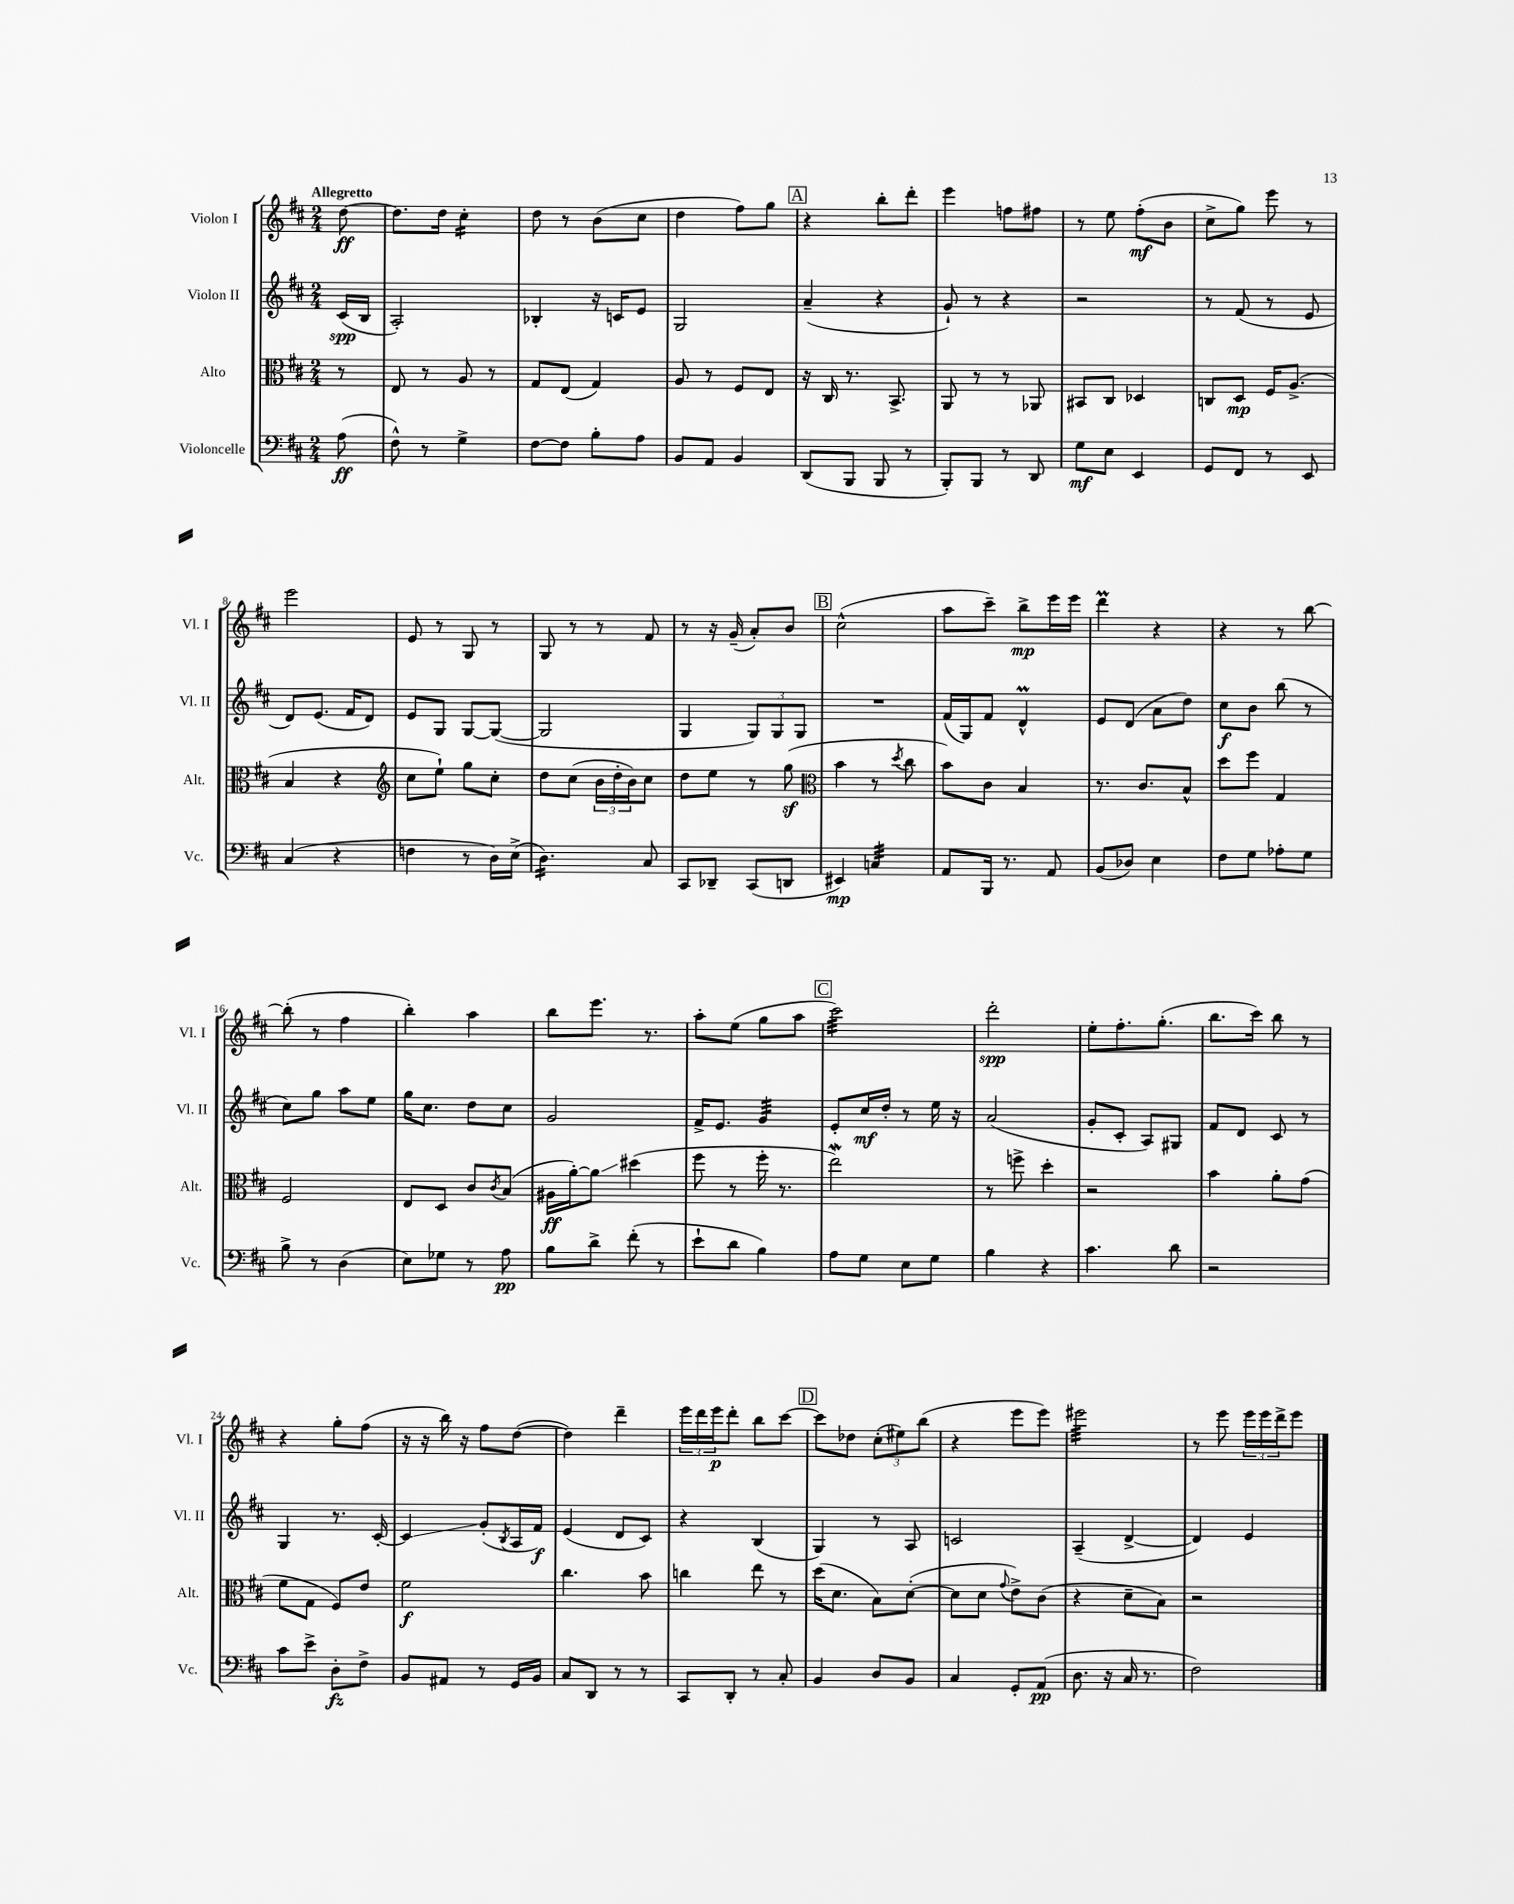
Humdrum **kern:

**kern	**kern	**kern	**kern
*staff4	*staff3	*staff2	*staff1
*clefF4	*clefC3	*clefG2	*clefG2
*k[f#c#]	*k[f#c#]	*k[f#c#]	*k[f#c#]
*M2/4	*M2/4	*M2/4	*M2/4
(8A	8r	(16c#	[8dd
.	.	16B	.
=	=	=	=
8F#^^)	8E	2A')	8.dd]
8r	8r	.	.
.	.	.	16dd
4G^	8A	.	4cc#'
.	8r	.	.
=	=	=	=
[8F#	8G	4B-'	8dd
8F#]	(8E	.	8r
8B'	4G)	16r	(8b
.	.	16c	.
8A	.	8e	8cc#
=	=	=	=
8BB	8A	2G	4dd
8AA	8r	.	.
4BB	8F#	.	8ff#)
.	8E	.	8gg
=	=	=	=
(8DD	16r	(4a~	4r
.	16C#	.	.
8BBB	8.r	.	.
8BBB	.	4r	8bb'
.	8.BB^	.	.
8r	.	.	8ddd'
=	=	=	=
8BBB')	8AA	8g`)	4eee
8BBB	8r	8r	.
8r	8r	4r	8ff
8DD	8AA-	.	8ff#
=	=	=	=
8G	8BB#	2r	8r
8E	8C#	.	8ee
4EE	4D-	.	(8ff#'
.	.	.	8b
=	=	=	=
8GG	8C	8r	8cc#^
8FF#	8D	(8f#	8gg)
8r	16F#	8r	8eee
.	(8.A^	.	.
8EE	.	8e	8r
=	=	=	=
(4C#	4B	8d)	2eee
.	.	(8.e	.
4r	4r	.	.
.	.	16f#	.
.	.	8d)	.
=	=	=	=
*	*clefG2	*	*
4F	8cc#	8e	8e
.	8ee`)	8G	8r
8r	8gg	[8G	8G
16D)	8cc#'	(8G_	8r
(16E^	.	.	.
=	=	=	=
4.D)	8dd	2G]	8G
.	(8cc#	.	8r
.	24b	.	8r
.	24dd'	.	.
.	24b)	.	.
8C#	8cc#	.	8f#
=	=	=	=
8CC#	8dd	4G	8r
8DD-~	8ee	.	16r
.	.	.	(16g~
(8CC#	8r	12G)	8a')
.	.	12G	.
8DD	(8gg	.	8b
.	.	12G	.
=	=	=	=
*	*clefC3	*	*
4EE#)	4b	2r	(2cc#^^
4C	8r	.	.
.	8qdd	.	.
.	8cc#	.	.
=	=	=	=
8AA	8b)	(16f#	8aa
.	.	16G)	.
16BBB	8c#	8f#	8ccc#~)
8.r	.	.	.
.	4B	4d^^	8bb^
8AA	.	.	16eee
.	.	.	16eee
=	=	=	=
(8BB	8.r	8e	4ddd
8D-)	.	(8d	.
.	8.c#	.	.
4E	.	8a	4r
.	8B^^	8dd)	.
=	=	=	=
8F#	8dd	8cc#	4r
8G	8ff#	8b	.
8A-'	4G	(8bb	8r
8G	.	8r	[8bb
=	=	=	=
8B^	2F#	8cc#)	(8bb']
8r	.	8gg	8r
(4D	.	8aa	4ff#
.	.	8ee	.
=	=	=	=
8E)	8E	16gg	4bb')
.	.	8.cc#	.
8G-	8D	.	.
8r	8c#	8dd	4aa
.	8qc#	.	.
8A	(8B	8cc#	.
=	=	=	=
8B	16A#	2g	8bb
.	[16a')	.	.
8d^	8a]	.	8.eee
(8f#'	(4dd#	.	.
.	.	.	8.r
8r	.	.	.
=	=	=	=
8e`	8ff#	16f#^	8aa'
.	.	8.e	.
8d	8r	.	(8ee
4B)	16ff#'	4g	8gg
.	8.r	.	.
.	.	.	8aa
=	=	=	=
8A	2ee)	8e'	2ccc#)
8G	.	16cc#	.
.	.	16dd'	.
8E	.	8r	.
8G	.	16ee	.
.	.	16r	.
=	=	=	=
4B	8r	(2a	2ddd'
.	8ff^	.	.
4r	4dd'	.	.
=	=	=	=
4.c#	2r	8g'	8ee'
.	.	8c#'	8.ff#'
.	.	8A)	.
.	.	.	(8.gg'
8d	.	8G#	.
=	=	=	=
2r	4b	8f#	8.bb
.	.	8d	.
.	.	.	16ccc#)
.	8a'	8c#	8bb
.	(8g	8r	8r
=	=	=	=
8c#	8f#	4G	4r
8e^	8G	.	.
8D'	8F#)	8.r	8gg'
8F#^	8e	.	(8ff#
.	.	[16c#'	.
=	=	=	=
8BB	2f#	4c#]	16r
.	.	.	16r
8AA#	.	.	16bb)
.	.	.	16r
8r	.	(8g'	8ff#
.	.	8qB	.
16GG	.	16A	([8dd
16BB	.	16f#)	.
=	=	=	=
8C#	4.cc#	(4e	4dd])
8DD	.	.	.
8r	.	8d	4ddd~
8r	8b	8c#)	.
=	=	=	=
8CC#	4cc	4r	24eee
.	.	.	24ddd
.	.	.	24eee
8DD'	.	.	8ddd'
8r	8ee	(4B	8bb
8C#'	8r	.	[8ccc#
=	=	=	=
4BB	(16dd	4G)	8ccc#]
.	8.d	.	.
.	.	.	8dd-
8D	8B)	8r	(12cc#'
.	.	.	12ee#)
8BB	([8d'	8A	.
.	.	.	(12bb
=	=	=	=
4C#	8d]	2c	4r
.	8d	.	.
.	8qqg	.	.
8GG'	8e^)	.	8eee
(8AA	(8c#	.	8eee)
=	=	=	=
8.D	4r	(4A~	2eee#
16r	.	.	.
16C#	8d~	[4d^	.
8.r	.	.	.
.	8B)	.	.
=	=	=	=
2F#)	2r	4d])	8r
.	.	.	8eee
.	.	4e	24eee
.	.	.	24eee
.	.	.	24ddd^
.	.	.	8eee
==	==	==	==
*-	*-	*-	*-
